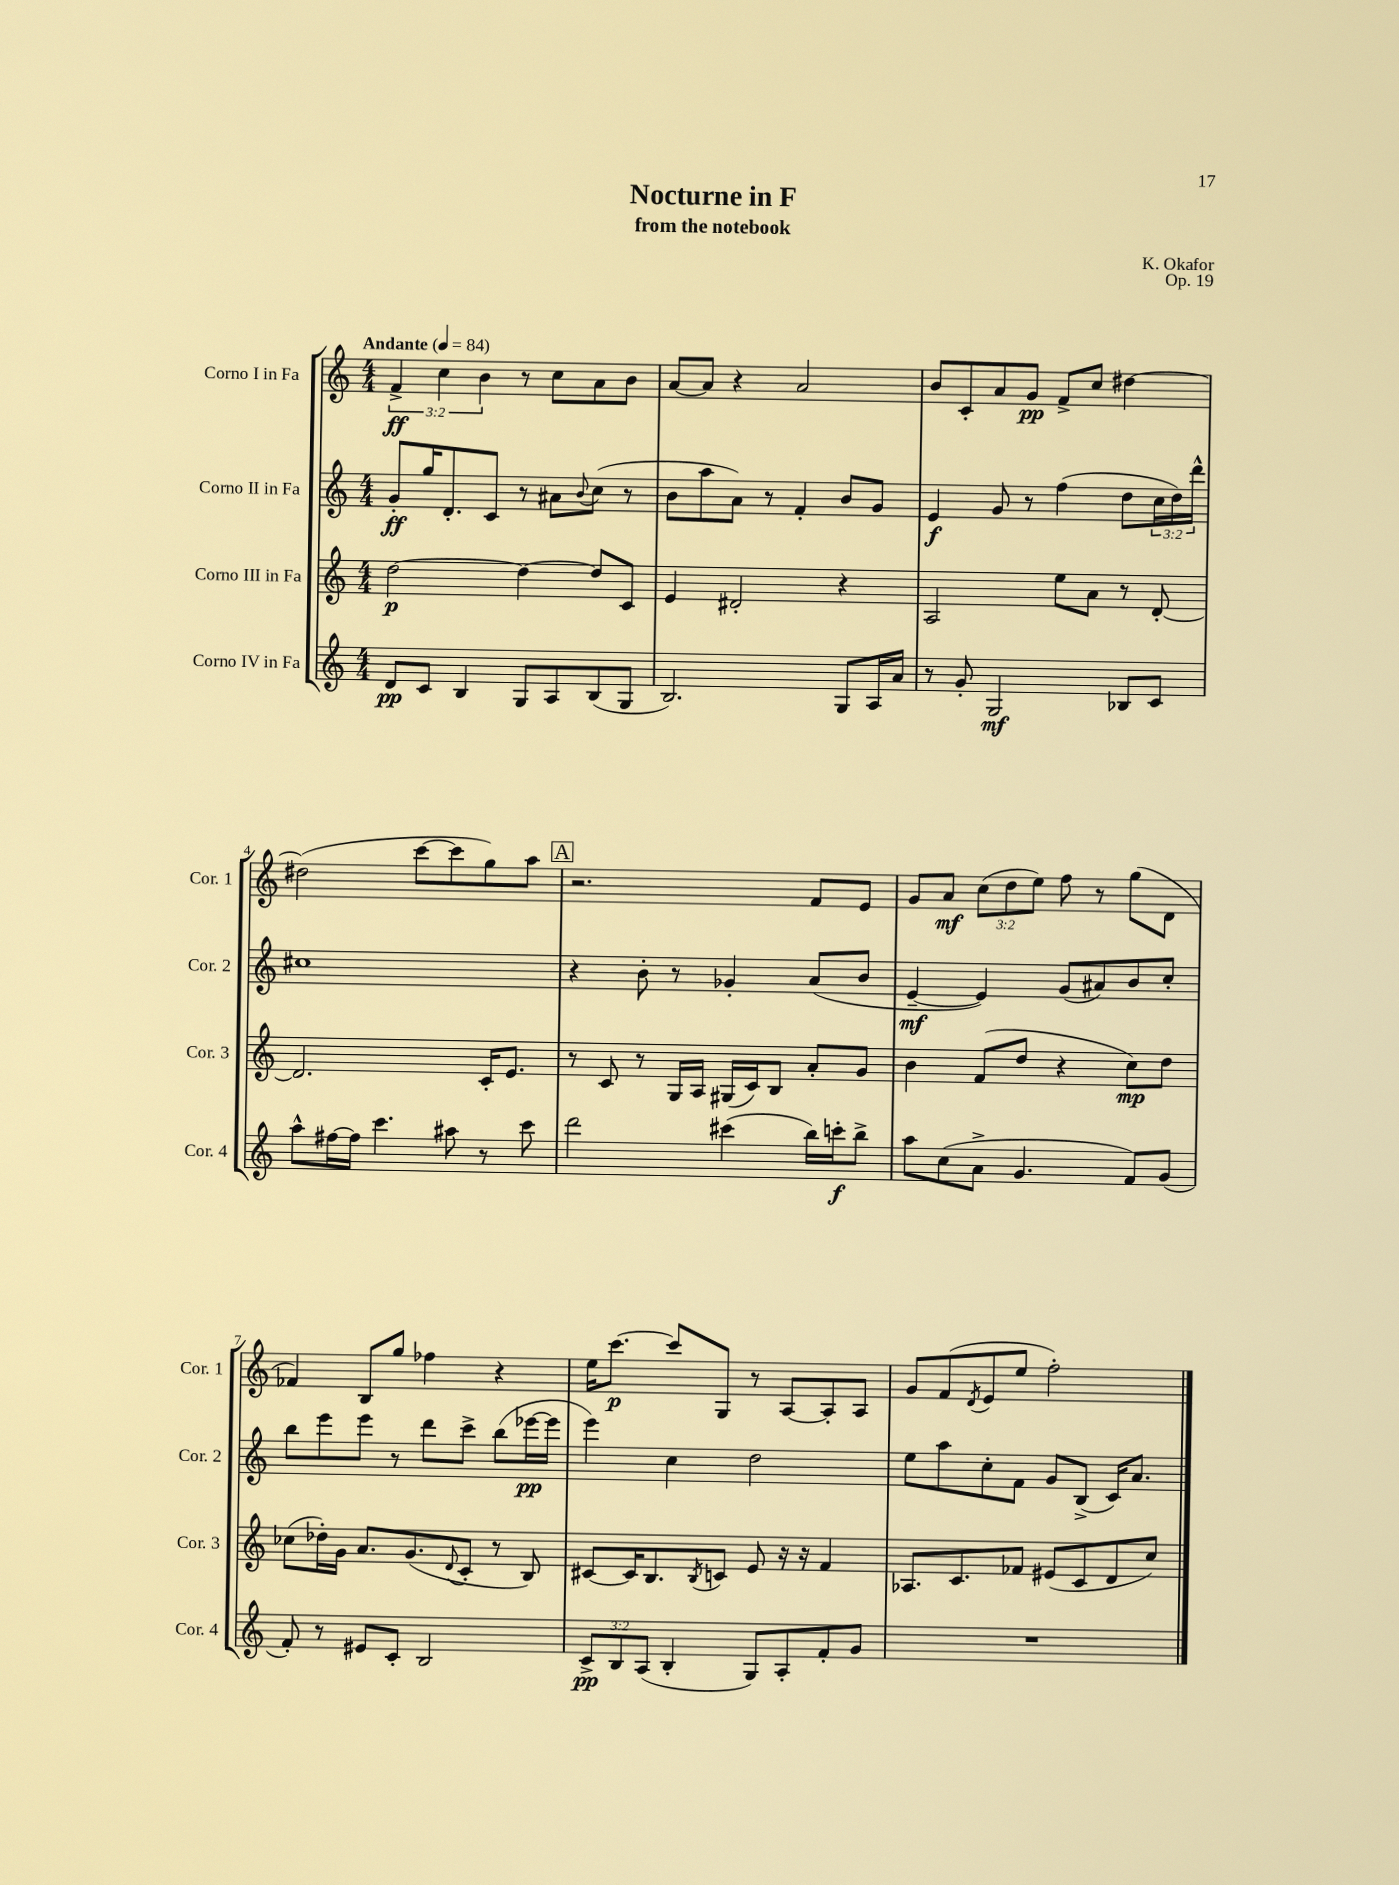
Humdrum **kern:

**kern	**dynam	**kern	**dynam	**kern	**dynam	**kern	**dynam
*part4	*part4	*part3	*part3	*part2	*part2	*part1	*part1
*staff4	*staff4	*staff3	*staff3	*staff2	*staff2	*staff1	*staff1
*I"Corno IV in Fa	*	*I"Corno III in Fa	*	*I"Corno II in Fa	*	*I"Corno I in Fa	*
*I'Cor. 4	*	*I'Cor. 3	*	*I'Cor. 2	*	*I'Cor. 1	*
*clefG2	*	*clefG2	*	*clefG2	*	*clefG2	*
*k[]	*	*k[]	*	*k[]	*	*k[]	*
*M4/4	*	*M4/4	*	*M4/4	*	*M4/4	*
*MM84	*	*MM84	*	*MM84	*	*MM84	*
=1	=1	=1	=1	=1	=1	=1	=1
!	!	!	!	!	!	!LO:TX:a:B:t=Andante	!
8d/L	pp	[2dd\	p	8g'/L	ff	6f^/	ff
8c/J	.	.	.	16gg/K	.	.	.
.	.	.	.	.	.	6cc\	.
.	.	.	.	8.d'/	.	.	.
4B/	.	.	.	.	.	.	.
.	.	.	.	.	.	6b\	.
.	.	.	.	8c/J	.	.	.
8G/L	.	4dd\_	.	8r	.	8r	.
8A/	.	.	.	8a#X\L	.	8cc\L	.
.	.	.	.	8qqb/	.	.	.
(8B/	.	8dd/L]	.	(8cc\J	.	8a\	.
8G/J	.	8c/J	.	8r	.	8b\J	.
=2	=2	=2	=2	=2	=2	=2	=2
2.B/)	.	4e/	.	8b\L	.	[8a/L	.
.	.	.	.	8aa\	.	8a/J]	.
.	.	2d#X'/	.	8a\J)	.	4r	.
.	.	.	.	8r	.	.	.
.	.	.	.	4f'/	.	2a/	.
8G/L	.	4r	.	8b/L	.	.	.
16A/L	.	.	.	8g/J	.	.	.
16a/JJ	.	.	.	.	.	.	.
=3	=3	=3	=3	=3	=3	=3	=3
8r	.	2A/	.	4e/	f	8b/L	.
8g'/	.	.	.	.	.	8c'/	.
2G/	mf	.	.	8g/	.	8a/	.
.	.	.	.	8r	.	8g/J	pp
.	.	8ee\L	.	(4ff\	.	8f^/L	.
.	.	8a\J	.	.	.	8cc/J	.
8B-X/L	.	8r	.	8dd\L	.	[4dd#X\	.
8c/J	.	[8d'/	.	24cc\L	.	.	.
.	.	.	.	24dd\)	.	.	.
.	.	.	.	24ddd^^\JJ	.	.	.
!!LO:LB:g=z
=4	=4	=4	=4	=4	=4	=4	=4
8aa^^\L	.	2.d/]	.	1cc#X	.	(2dd#X\]	.
[16ff#X\L	.	.	.	.	.	.	.
16ff#\JJ]	.	.	.	.	.	.	.
4.ccc\	.	.	.	.	.	.	.
.	.	.	.	.	.	[8ccc\L	.
8aa#X\	.	.	.	.	.	8ccc\]	.
8r	.	16c'/KL	.	.	.	8gg\)	.
.	.	8.e/J	.	.	.	.	.
8ccc\	.	.	.	.	.	8aa\J	.
!!LO:REH:place=s1:t=A
=5	=5	=5	=5	=5	=5	=5	=5
2ddd\	.	8r	.	4r	.	2.r	.
.	.	8c/	.	.	.	.	.
.	.	8r	.	8b'\	.	.	.
.	.	16G/LL	.	8r	.	.	.
.	.	16A/JJ	.	.	.	.	.
(4ccc#X\	.	(16G#X/LL	.	4g-X'/	.	.	.
.	.	16c/J)	.	.	.	.	.
.	.	8B/J	.	.	.	.	.
16bb\LL)	.	8a'/L	.	(8a/L	.	8f/L	.
16cccn'\J	f	.	.	.	.	.	.
8bb^\J	.	8g/J	.	8b/J	.	8e/J	.
=6	=6	=6	=6	=6	=6	=6	=6
8aa\L	.	4b\	.	[4e~/	mf	8g/L	.
(8cc\	.	.	.	.	.	8a/J	mf
8a^\J	.	(8f/L	.	4e/])	.	(12cc\L	.
.	.	.	.	.	.	12dd\	.
4.g/	.	8dd/J	.	.	.	.	.
.	.	.	.	.	.	12ee\J)	.
.	.	4r	.	(8g/L	.	8ff\	.
.	.	.	.	8a#X/)	.	8r	.
8f/L)	.	8cc\L)	mp	8b/	.	(8gg\L	.
(8g/J	.	8dd\J	.	8cc'/J	.	8d\J	.
!!LO:LB:g=z
=7	=7	=7	=7	=7	=7	=7	=7
8f'/)	.	(8cc-X\L	.	8bb\L	.	4f-X/)	.
8r	.	16dd-X'\L)	.	8eee\	.	.	.
.	.	16g\JJ	.	.	.	.	.
8e#X/L	.	8.a/L	.	8eee\J	.	8B/L	.
8c'/J	.	.	.	8r	.	8gg/J	.
.	.	(8.g/	.	.	.	.	.
2B/	.	.	.	8ddd\L	.	4ff-X\	.
.	.	8qqd/	.	.	.	.	.
.	.	8c'/J	.	8ccc^\J	.	.	.
.	.	8r	.	(8bb\L	.	4r	.
.	.	8B/)	.	[16eee-X\L	pp	.	.
.	.	.	.	16eee-\JJ]	.	.	.
=8	=8	=8	=8	=8	=8	=8	=8
12c^/L	pp	[8c#X/L	.	4eee\)	.	16ee\KL	.
.	.	.	.	.	.	[8.ccc\J	p
12B/	.	.	.	.	.	.	.
.	.	16c#/K]	.	.	.	.	.
(12A/J	.	.	.	.	.	.	.
.	.	8.B/	.	.	.	.	.
4B'/	.	.	.	4cc\	.	8ccc/L]	.
.	.	8qB/	.	.	.	.	.
.	.	8cn/J	.	.	.	8G/J	.
8G/L)	.	8e/	.	2dd\	.	8r	.
8A'/	.	16r	.	.	.	[8A/L	.
.	.	16r	.	.	.	.	.
8f'/	.	4f/	.	.	.	8A'/]	.
8g/J	.	.	.	.	.	8A/J	.
=9	=9	=9	=9	=9	=9	=9	=9
1r	.	8.A-X/L	.	8ee\L	.	8g/L	.
.	.	.	.	8aa\	.	(8f/	.
.	.	8.c/	.	.	.	.	.
.	.	.	.	.	.	8qd/	.
.	.	.	.	8cc'\	.	8e/	.
.	.	8f-X/J	.	8f\J	.	8ee/J	.
.	.	(8e#X/L	.	8g/L	.	2ff'\)	.
.	.	8c/	.	(8B^/J	.	.	.
.	.	8d/	.	16c/KL)	.	.	.
.	.	.	.	8.a/J	.	.	.
.	.	8cc/J)	.	.	.	.	.
==	==	==	==	==	==	==	==
*-	*-	*-	*-	*-	*-	*-	*-
